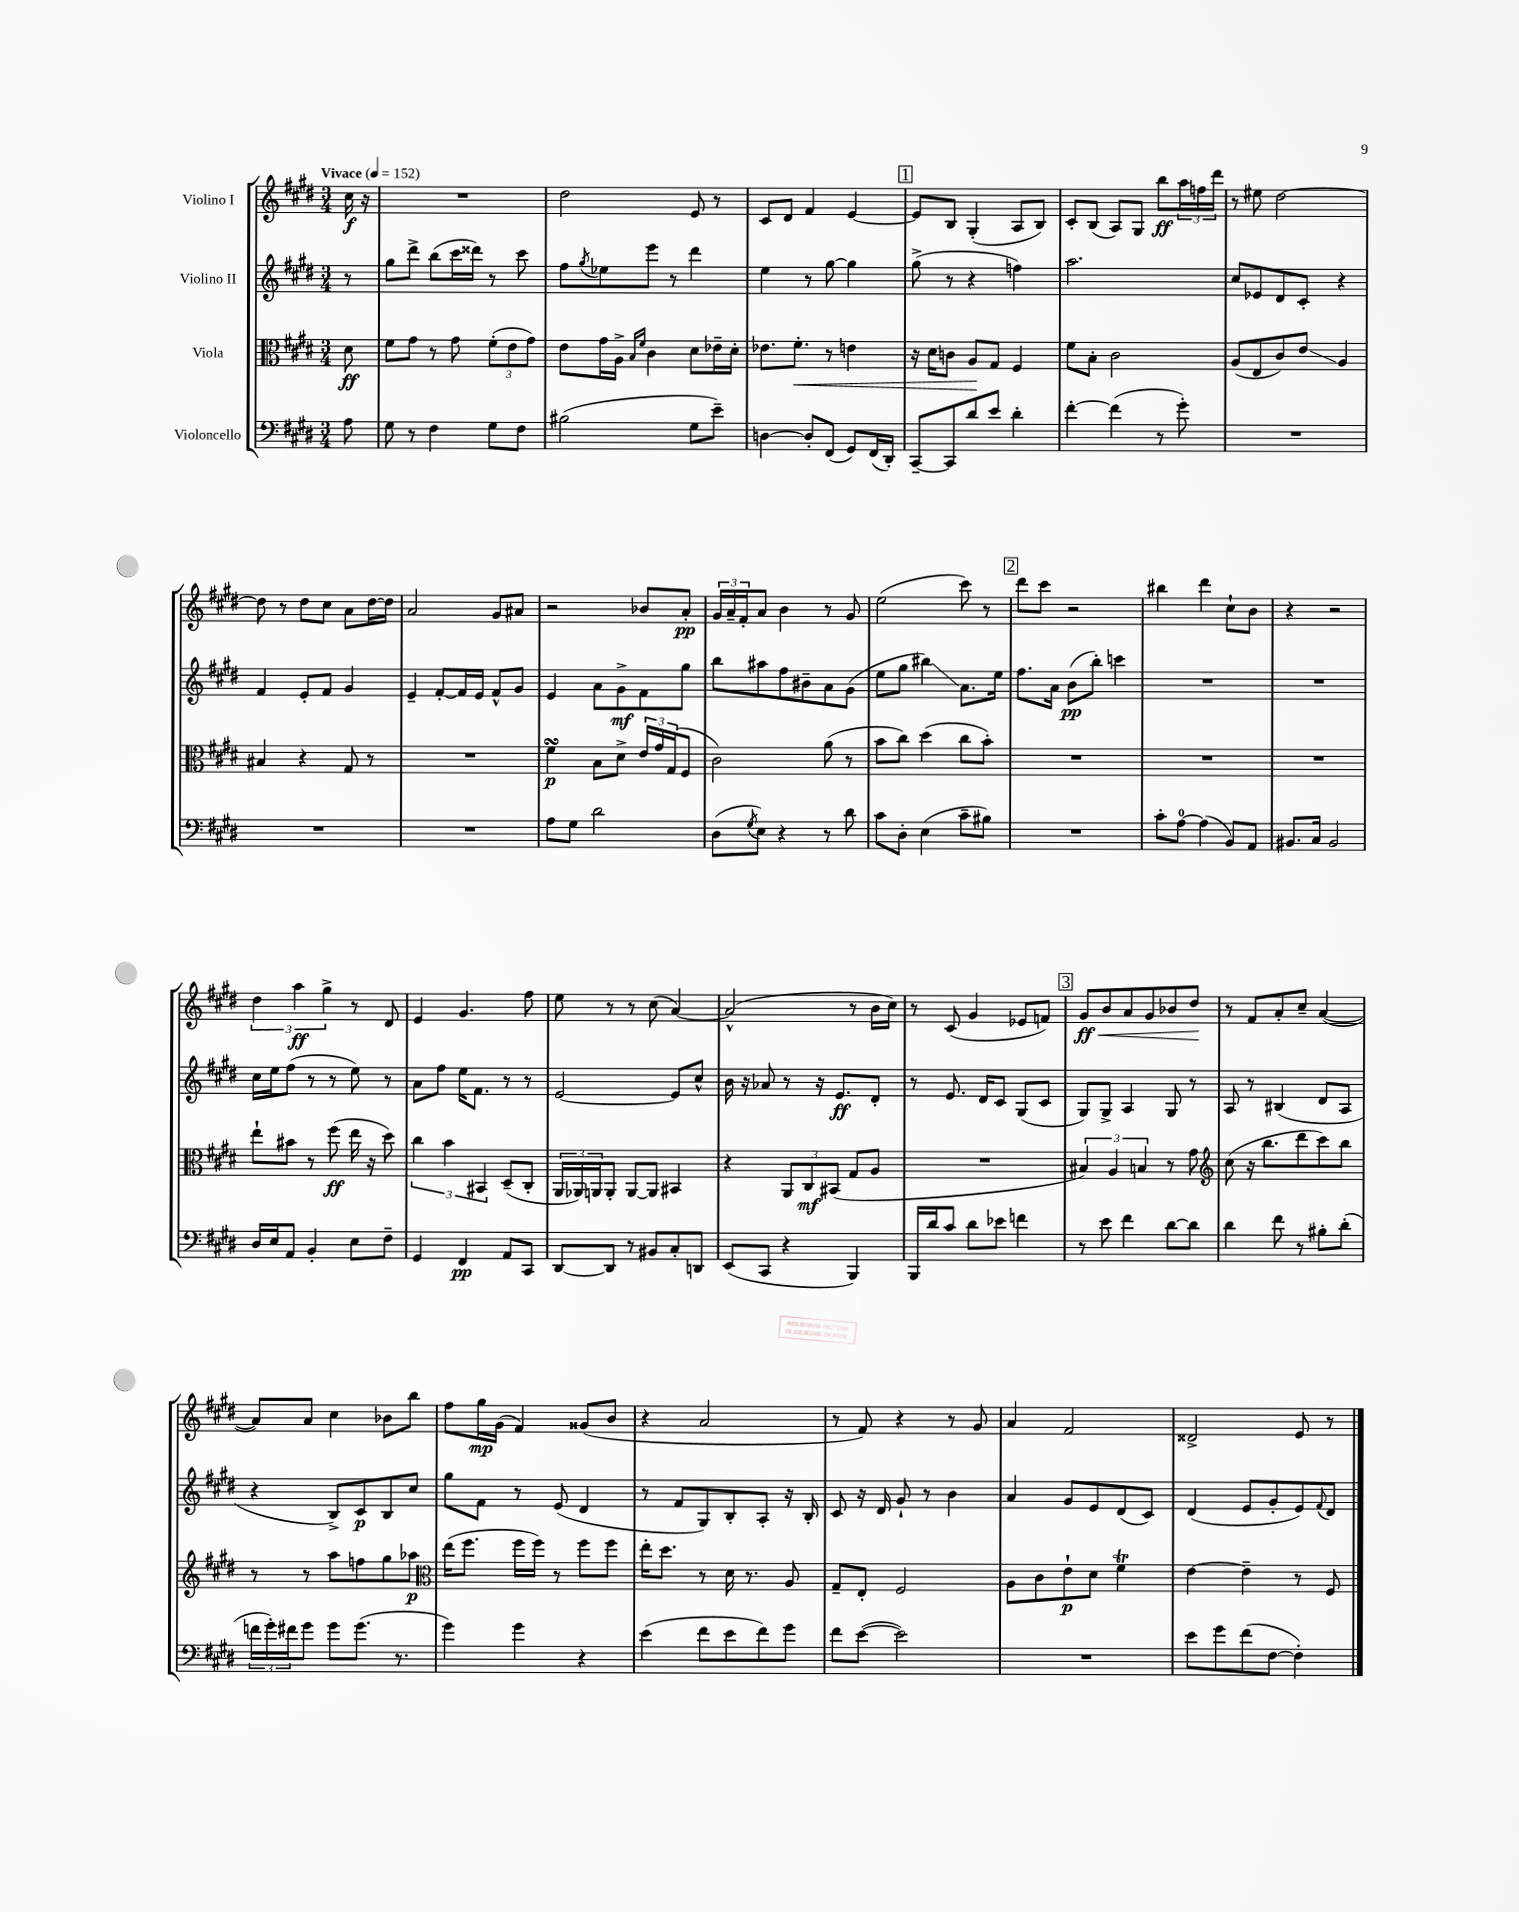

**kern	**kern	**kern	**kern
*staff4	*staff3	*staff2	*staff1
*clefF4	*clefC3	*clefG2	*clefG2
*k[f#c#g#d#]	*k[f#c#g#d#]	*k[f#c#g#d#]	*k[f#c#g#d#]
*M3/4	*M3/4	*M3/4	*M3/4
*MM152	*MM152	*MM152	*MM152
8A\	8d#\	8r	16cc#\
.	.	.	16r
=	=	=	=
8G#\	8f#\L	8gg#\L	2.r
8r	8g#\J	8ddd#^\J	.
4F#\	8r	(8bb\L	.
.	8g#\	16ccc#\L	.
.	.	16ddd##\JJ)	.
8G#\L	(12f#'\L	8r	.
.	12e\	.	.
8F#\J	.	8ccc#\	.
.	12g#\J)	.	.
=	=	=	=
(2B#\	8e\L	8ff#\L	2dd#\
.	.	8qgg#/	.
.	16g#\L	8ee-\	.
.	16A^\JJ	.	.
.	16qqB/LL	.	.
.	16qqf#/JJ	.	.
.	4c#\	8eee\J	.
.	.	8r	.
8G#\L	8d#\L	4ddd#\	8e/
8e~\J)	16e-~\L	.	8r
.	16d#'\JJ	.	.
=	=	=	=
[4D\	8.e-\L	4ee\	8c#/L
.	.	.	8d#/J
.	8.f#'\J	.	.
8D'/]L	.	8r	4f#/
(8FF#/J	8r	[8gg#\	.
8GG#/L)	4e\	4gg#\]	[4e/
(16FF#/L	.	.	.
16DD#'/JJ)	.	.	.
=	=	=	=
[8CC#~/L	16r	(8gg#^\	8e/]L
.	16d#\LK	.	.
8CC#/]	8c\J	8r	8B/J
8d#/	8A/L	4r	(4G#'/
8e/J	8G#/J	.	.
4d#'\	4F#/	4ff\)	8A/L
.	.	.	8B/J)
=	=	=	=
[4f#'\	8f#\L	2.aa\	8c#'/L
.	8B'\J	.	(8B/J
(4f#\]	2c#\	.	8A/L)
.	.	.	8G#/J
8r	.	.	8bb\L
8g#'\)	.	.	24aa\L
.	.	.	24ff\
.	.	.	24ddd#\JJ
=	=	=	=
2.r	(8A/L	8cc#/L	8r
.	8E/	8e-/	8ee#\
.	8c#/)	8d#/	[2dd#\
.	8e/J	8c#'/J	.
.	4A/	4r	.
=	=	=	=
2.r	4B#/	4f#/	8dd#\]
.	.	.	8r
.	4r	8e'/L	8dd#\L
.	.	8f#/J	8cc#\J
.	8G#/	4g#/	8a\L
.	8r	.	[16dd#\L
.	.	.	16dd#\]JJ
=	=	=	=
2.r	2.r	4e~/	2a/
.	.	[8f#'/L	.
.	.	16f#/]L	.
.	.	16e/JJ	.
.	.	8f#^^/L	8g#/L
.	.	8g#/J	8a#/J
=	=	=	=
8A\L	4f#\	4e/	2r
8G#\J	.	.	.
2d#\	8B\L	8a\L	.
.	8d#^\J	8g#^\	.
.	24e/LL	8f#\	8b-/L
.	24g#/	.	.
.	(24G#/J	.	.
.	8F#/J	8gg#\J	8a'/J
=	=	=	=
(8D#\L	2c#\)	8bb\L	24g#/LL
.	.	.	24a~/
.	.	.	24f#'/J
8qG#/	.	.	.
8E\J)	.	8aa#\	8a/J
4r	.	8ff#\	4b\
.	.	8b#~\	.
8r	(8a\	8a\	8r
8d#\	8r	(8g#\J	8g#/
=	=	=	=
8c#\L	8b\L	8ee\L	(2ee\
8D#'\J	8cc#\J)	8gg#\J	.
(4E\	(4dd#\	4bb#\)	.
8c#~\L	8cc#\L	8.a\L	8ccc#\)
8B#\J)	8b'\J)	.	8r
.	.	16ee\Jk	.
=	=	=	=
2.r	2.r	8.ff#\L	8ddd#\L
.	.	.	8ccc#\J
.	.	16a\Jk	.
.	.	(8b\L	2r
.	.	8bb'\J)	.
.	.	4ccc\	.
=	=	=	=
8c#'\L	2.r	2.r	4bb#\
[8A\J	.	.	.
(4A\]	.	.	4ddd#\
8BB/L)	.	.	8cc#`\L
8AA/J	.	.	8b\J
=	=	=	=
8.BB#/L	2.r	2.r	4r
16C#/Jk	.	.	.
2BB#/	.	.	2r
=	=	=	=
16D#/LL	8ee`\L	16cc#\LL	6dd#\
16E/J	.	16ee\J	.
8AA/J	8b#\J	(8ff#\J	.
.	.	.	6aa\
4BB'/	8r	8r	.
.	.	.	6gg#^\
.	(8ff#\	8r	.
8E\L	16ee\	8ee\)	8r
.	16r	.	.
8F#~\J	8dd#\)	8r	8d#/
=	=	=	=
4GG#/	6cc#\	8a\L	4e/
.	.	8ff#\J	.
.	6b\	.	.
4FF#/	.	16ee\LK	4.g#/
.	.	8.f#\J	.
.	6BB#/	.	.
8AA/L	(8D#~/L	8r	.
8CC#/J	8C#'/J	8r	8ff#\
=	=	=	=
[8DD#/L	24AA/LL	[2e/	8ee\
.	24AA-/)	.	.
.	24AA/J	.	.
8DD#/]J	8AA'/J	.	8r
8r	[8AA/L	.	8r
8BB#/L	8AA/]J	.	(8cc#\
8C#'/	4BB#/	8e/]L	[4a/)
8DD/J	.	8cc#^^/J	.
=	=	=	=
(8EE/L	4r	16b\	(2a^^/]
.	.	16r	.
8CC#/J	.	8a-/	.
4r	12AA/L	8r	.
.	12C#/	.	.
.	.	16r	.
.	(12BB#/J	.	.
.	.	8.e/L	.
4BBB/)	8G#/L	.	8r
.	8A/J	8d#'/J	16b\LL
.	.	.	16cc#\JJ)
=	=	=	=
16BBB/LL	2.r	8r	8r
16d#/J	.	.	.
8c#/J	.	8.e/	(8c#/
8d#\L	.	.	4g#/
.	.	16d#/LK	.
8e-\J	.	8c#/J	.
4f\	.	(8G#/L	8e-/L
.	.	8c#/J	8f/J)
=	=	=	=
8r	6B#/)	8G#/L)	8g#/L
8e\	.	8G#^/J	8b/
.	6A/	.	.
4f#\	.	4A/	8a/
.	6B/	.	.
.	.	.	8g#/
[8d#\L	8r	8G#/	8b-/
8d#\]J	8g#\	8r	8dd#/J
=	=	=	=
*	*clefG2	*	*
4d#\	(8cc#\	8A/	8r
.	16r	8r	8f#/L
.	8.bb\L	.	.
8f#\	.	(4B#/	8a'/
8r	8ddd#\	.	8cc#~/J
8B#'\L	8ccc#\)	8d#/L	([4a/
(8d#'\J	8bb\J	8A/J	.
=	=	=	=
24f\LL	8r	4r	8a/]L)
24g#'\)	.	.	.
24f#\J	.	.	.
8g#\J	8r	.	8a/J
8g#\L	8aa\L	8B^/L)	4cc#\
(8.g#\J	8ff\	8c#/	.
.	8gg#\	8B/	8b-\L
8.r	.	.	.
.	8aa-\J	8cc#/J	8bb\J
=	=	=	=
*	*clefC3	*	*
4g#\)	(16ee\LK	8gg#\L	8ff#\L
.	8.ff#\J	.	.
.	.	8f#\J	16gg#\L
.	.	.	(16g#\JJ
4g#\	16ff#\LL	8r	4f#/)
.	16ff#\JJ)	.	.
.	8r	(8e/	.
4r	8ff#\L	4d#/	(8g##/L
.	8ff#\J	.	8b/J
=	=	=	=
(4e\	16ee'\LK	8r	4r
.	8.dd#\J	.	.
.	.	8f#/L	.
8f#\L	8r	8G#/)	2a/
8e\	16d#\	8B'/	.
.	8.r	.	.
8f#\)	.	8A'/J	.
8g#\J	8A/	16r	.
.	.	16B'/	.
=	=	=	=
8f#\L	8G#~/L	8c#/	8r
([8e\J	8E'/J	16r	8f#/)
.	.	16d#/	.
2e\])	2F#/	8g#`/	4r
.	.	8r	.
.	.	4b\	8r
.	.	.	8g#/
=	=	=	=
2.r	8A\L	4a/	4a/
.	8c#\	.	.
.	8e`\	8g#/L	2f#/
.	8d#\J	8e/	.
.	4f#\	(8d#/	.
.	.	8c#/J)	.
=	=	=	=
8e\L	[4e\	(4d#/	2d##^/
8g#\	.	.	.
(8f#\	4e~\]	8e/L	.
[8F#\J	.	8g#'/	.
4F#'\])	8r	8e/)	8e/
.	.	8qqf#/	.
.	8F#/	8d#/J	8r
==	==	==	==
*-	*-	*-	*-
